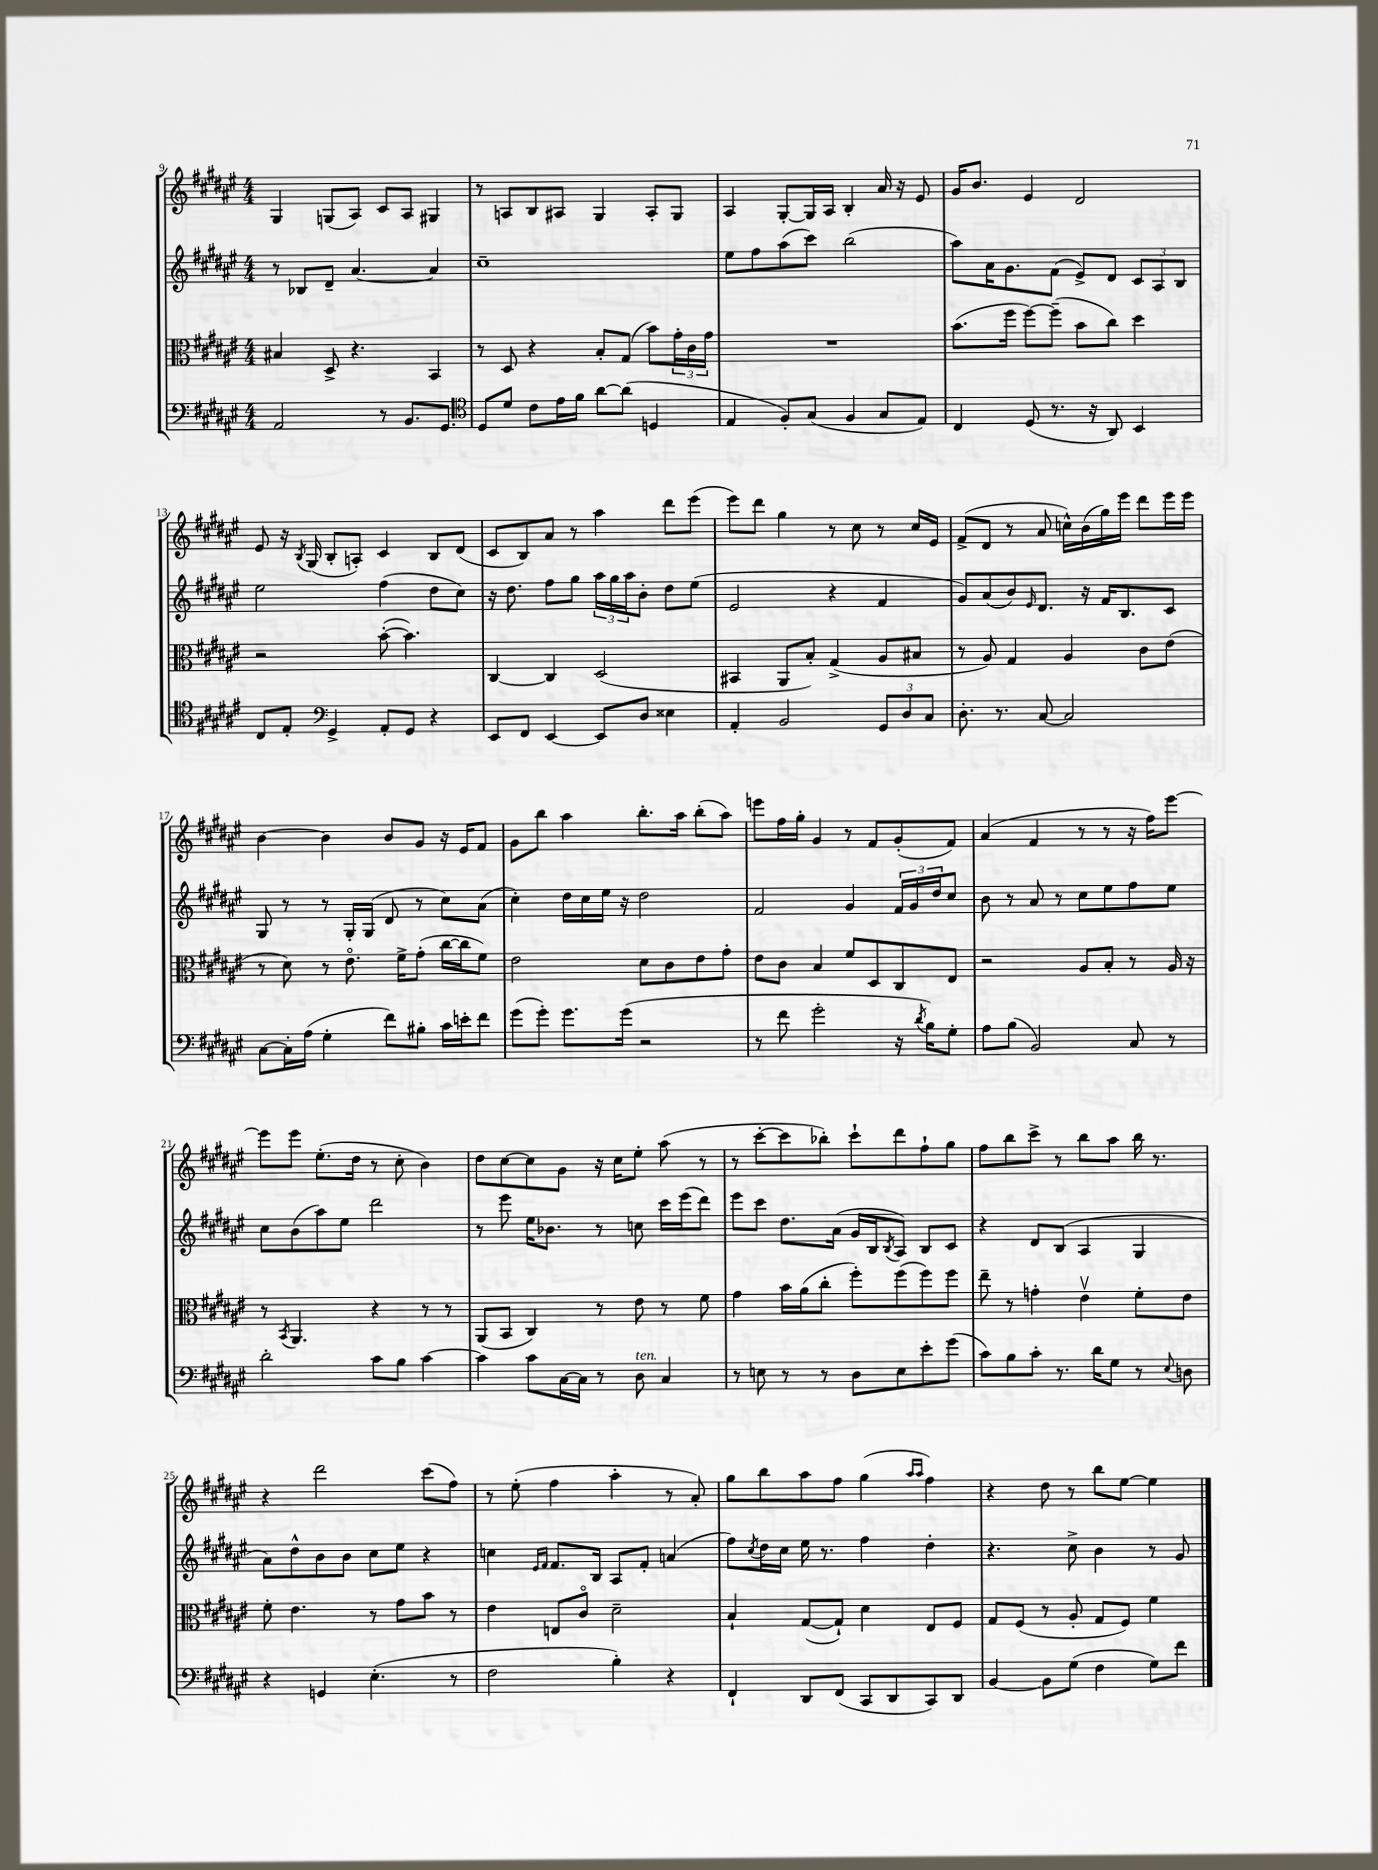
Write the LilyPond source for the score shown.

<<
\new StaffGroup <<
\new Staff = "s0" {
    \clef treble \key fis \major \numericTimeSignature \time 4/4
    gis4 g8( ais8) cis'8 ais8 gis4 |
    r8 a8 b8 ais8 gis4 ais8-. gis8 |
    ais4 gis8~-. gis16 ais16 b4-. ais'16 r16 eis'8 |
    gis'16 b'8. eis'4 dis'2 |
    eis'8 r16 \acciaccatura { b8 } gis16( b8-. a8-.) cis'4 b8 dis'8( |
    cis'8 b8) ais'8 r8 ais''4 dis'''8 eis'''8( |
    eis'''8) dis'''8 gis''4 r8 cis''8 r8 cis''16 eis'16 |
    fis'8->( dis'8 r8 ais'8 c''16-^) b'16( gis''16) eis'''16 dis'''8 eis'''16 eis'''16 |
    b'4~ b'4 b'8 gis'8 r16 eis'16 fis'8 |
    gis'8 b''8 ais''4 b''8.-. ais''16 b''8-.( ais''8) |
    e'''8 fis''16 gis''16-. gis'4 r8 fis'8 gis'8-.( fis'8) |
    ais'4( fis'4 r8 r8 r16 fis''16) eis'''8~ |
    eis'''8 eis'''8 eis''8.-.( dis''16 r8 cis''8-. b'4) |
    dis''8 cis''8~ cis''8 gis'8 r16 cis''16 eis''8-. ais''8( r8 |
    r8 cis'''8~-. cis'''8 bes''8-.) cis'''8-! dis'''8 fis''8-! gis''8 |
    fis''8 b''8 cis'''8-> r8 b''8 ais''8 b''16 r8. |
    r4 dis'''2 cis'''8( fis''8) |
    r8 eis''8-.( fis''4 ais''4-. r8 ais'8-.) |
    gis''8 b''8 ais''8 fis''8 gis''4( \grace { ais''16 ais''16 } fis''4) |
    r4 dis''8 r8 b''8 eis''8~ eis''4 \bar "|." |
}
\new Staff = "s1" {
    \clef treble \key fis \major \numericTimeSignature \time 4/4
    r8 bes8 dis'8-- ais'4.~ ais'4 |
    cis''1-- |
    eis''8 fis''8 ais''8( cis'''8) b''2( |
    ais''8) ais'16 gis'8. fis'8( eis'8->) dis'8 \tuplet 3/2 { cis'8 ais8 b8 } |
    eis''2 fis''4( dis''8 cis''8) |
    r16 dis''8. fis''8 gis''8 \tuplet 3/2 { ais''16 gis''16 ais''16 } b'8-. dis''8 eis''8( |
    eis'2 r4 fis'4 |
    gis'8) ais'8( b'8) \grace { eis'16 } dis'8. r16 fis'16 b8. cis'8 |
    gis8 r8 r8 gis16-. gis16( dis'8 r8 cis''8) ais'8( |
    cis''4-.) dis''16 cis''16 eis''16 r16 dis''2 |
    fis'2 gis'4 \tuplet 3/2 { fis'16 gis'16 dis''16 } cis''8 |
    b'8 r8 ais'8 r8 cis''8 eis''8 fis''8 eis''8 |
    cis''8 b'8( ais''8) eis''8 dis'''2 |
    r8 eis'''8 eis''16 bes'8. r8 c''8 cis'''16 eis'''16( dis'''8) |
    eis'''8 cis'''8 dis''8. ais'16( gis'16 b16 \acciaccatura { b8 } ais8) b8 cis'8 |
    r4 dis'8 b8( ais4 gis4 |
    ais'8) dis''8-^ b'8 b'8 cis''8 eis''8 r4 |
    c''4 \grace { eis'16 fis'16 } fis'8. b16 ais8 fis'8-. a'4( |
    fis''8) \acciaccatura { cis''8 } dis''16 cis''16 eis''16 r8. fis''4 dis''4-. |
    r4. cis''8-> b'4 r8 gis'8 \bar "|." |
}
\new Staff = "s2" {
    \clef alto \key fis \major \numericTimeSignature \time 4/4
    bis4 dis8-> r4. b,4 |
    r8 dis8 r4 b8-. gis8( b'8) \tuplet 3/2 { gis'16-. cis'16 gis'16 } |
    R1 |
    b'8.( fis''16 fis''8~) fis''8--( b'8 cis''8) dis''4 |
    r2 b'8~-.( b'4.) |
    cis4~ cis4 dis2( |
    bis,4 ais,8 b8-.) gis4->( ais8 bis8 |
    r8 ais8) gis4 ais4 cis'8 eis'8( |
    r8 dis'8) r8 eis'8.\flageolet fis'16-> gis'8-.( cis''16~ cis''16 fis'8) |
    eis'2 dis'8 cis'8 eis'8 gis'8-. |
    eis'8 cis'8 b4 fis'8 dis8 cis8 eis8 |
    r2 ais8 b8-. r8 ais16 r16 |
    r8 \acciaccatura { b,8 } ais,4. r4 r8 r8 |
    ais,8( b,8 cis4) r8 eis'8 r8 fis'8 |
    gis'4 b'16 ais'16( cis''8-. fis''8-.) fis''8( fis''8) fis''8 |
    eis''8-- r8 g'4-. eis'4\upbow fis'8-. eis'8 |
    fis'8-. eis'4. r8 gis'8 b'8 r8 |
    eis'4 e8 cis'8\flageolet dis'2-- |
    b4-! gis8~( gis8-!) dis'4 eis8 fis8 |
    gis8 fis8( r8 ais8-. gis8 fis8) fis'4 \bar "|." |
}
\new Staff = "s3" {
    \clef bass \key fis \major \numericTimeSignature \time 4/4
    ais,2 r8 b,8. gis,8. |
    \clef tenor dis8 dis'8 cis'8 eis'16 fis'16 ais'8~ ais'8( d4 |
    eis4 fis8-.) gis8( fis4 gis8 eis8) |
    cis4 dis8( r8. r16 ais,8) b,4 |
    cis8 eis8-. \clef bass gis,4-> ais,8-. gis,8 r4 |
    eis,8 fis,8 eis,4~ eis,8 dis8 eisis4 |
    ais,4-. b,2 \tuplet 3/2 { gis,8 dis8 cis8 } |
    dis8.-. r8. cis8~ cis2 |
    cis8~ cis16-. ais16( gis4-. fis'8) bis8-. cis'16 e'16-. fis'8 |
    gis'8( gis'8-.) gis'8. gis'16( r2 |
    r8 fis'8 gis'2-. r16 \acciaccatura { dis'8 } b16) gis8-. |
    ais8 b8( b,2) cis8 r8 |
    dis'2-. cis'8 b8 cis'4~ |
    cis'4 cis'8 cis16~ cis16 r8 dis8^\markup { \italic "ten." } cis4 |
    r8 e8 r8 r8 dis8 e8 eis'8-. gis'8( |
    cis'8) b8 cis'8-. r8. dis'16 gis8 r8 \appoggiatura { eis8 } d8 |
    r4 g,4 eis4.-.( r8 |
    fis2 b4-.) r4 |
    fis,4-! dis,8 fis,8( cis,8 dis,8 cis,8) dis,8 |
    b,4~ b,8 gis8( fis4 gis8) fis'8 \bar "|." |
}
>>
>>
\layout { \context { \Score currentBarNumber = #9 } }
